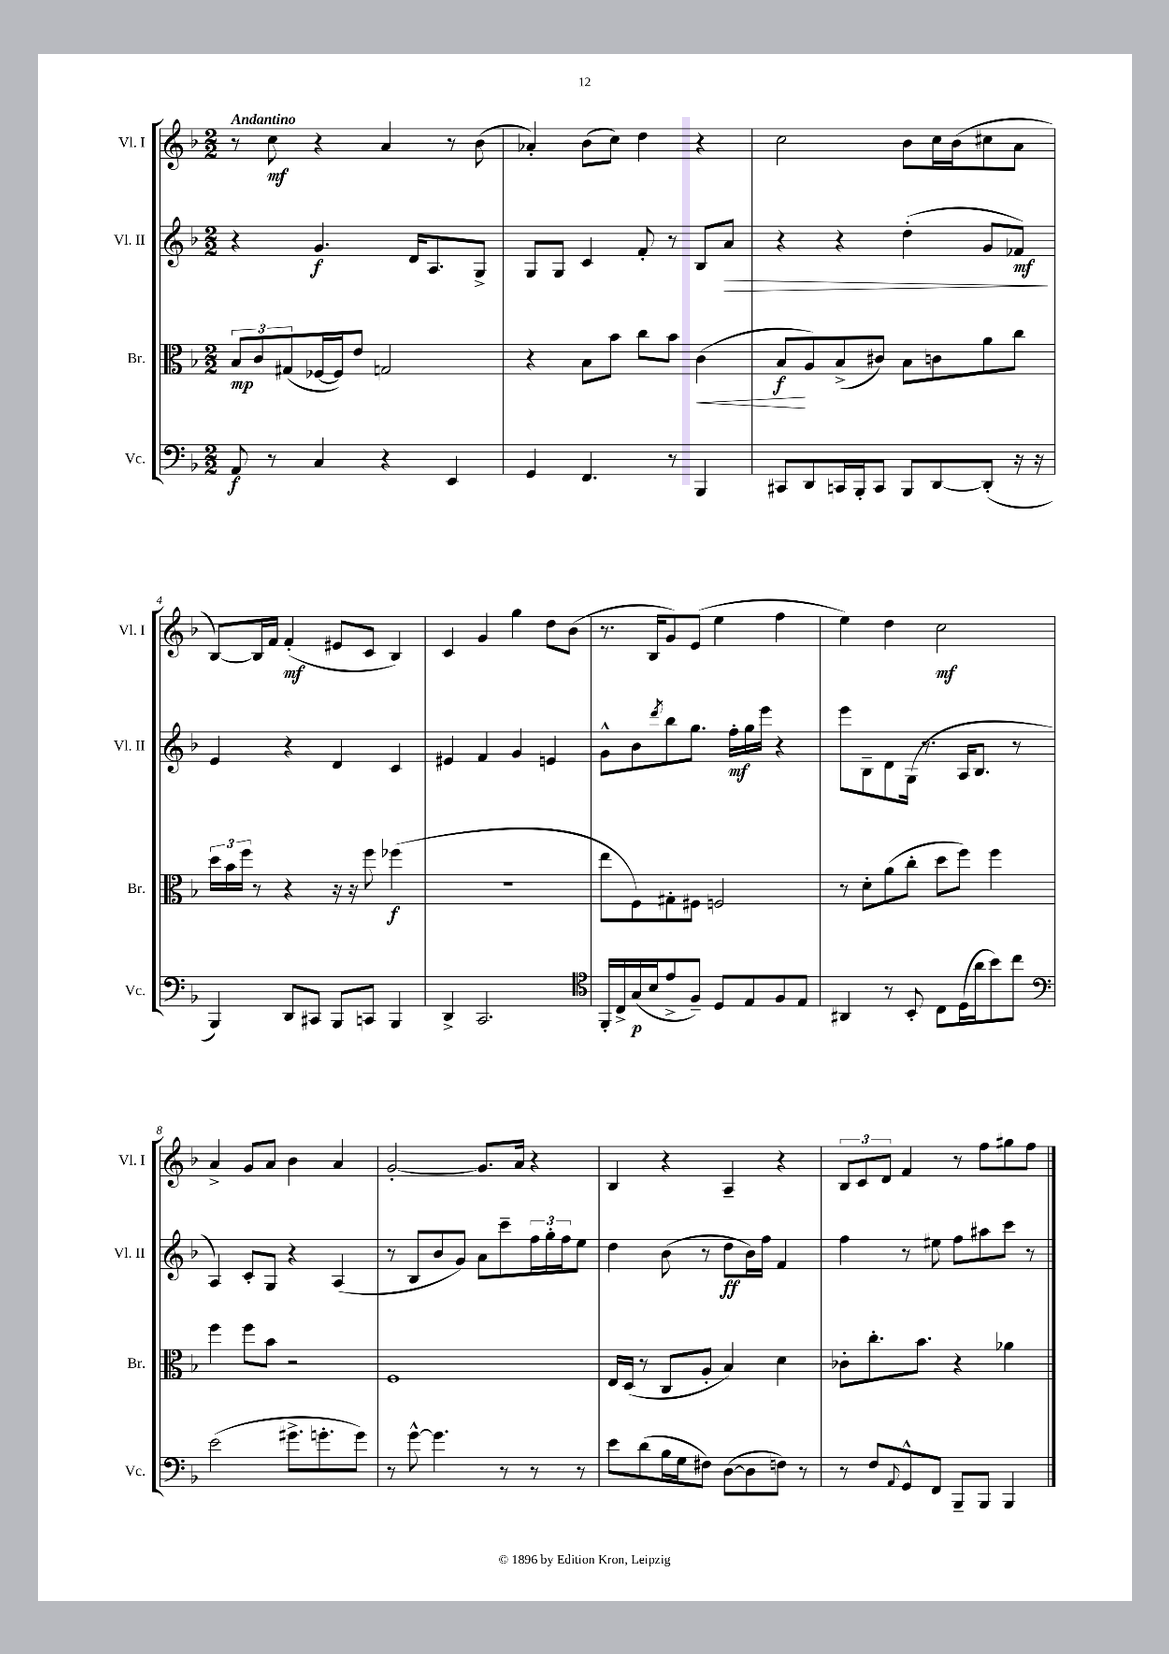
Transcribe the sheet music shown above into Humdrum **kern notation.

**kern	**dynam	**kern	**dynam	**kern	**dynam	**kern	**dynam
*part4	*part4	*part3	*part3	*part2	*part2	*part1	*part1
*staff4	*staff4	*staff3	*staff3	*staff2	*staff2	*staff1	*staff1
*I"Vc.	*	*I"Br.	*	*I"Vl. II	*	*I"Vl. I	*
*I'Vc.	*	*I'Br.	*	*I'Vl. II	*	*I'Vl. I	*
*clefF4	*	*clefC3	*	*clefG2	*	*clefG2	*
*k[b-]	*	*k[b-]	*	*k[b-]	*	*k[b-]	*
*M2/2	*	*M2/2	*	*M2/2	*	*M2/2	*
=1	=1	=1	=1	=1	=1	=1	=1
!	!	!	!	!	!	!LO:TX:a:B:t=Andantino	!
8AA/	f	12B-/L	mp	4r	.	8r	.
.	.	12c/	.	.	.	.	.
8r	.	.	.	.	.	8cc\	mf
.	.	(12G#X/	.	.	.	.	.
4C/	.	[16F-X/L	.	4.g/	f	4r	.
.	.	16F-/J])	.	.	.	.	.
.	.	8e/J	.	.	.	.	.
4r	.	2Gn/	.	.	.	4a/	.
.	.	.	.	16d/KL	.	.	.
.	.	.	.	8.A/	.	.	.
4EE/	.	.	.	.	.	8r	.
.	.	.	.	8G^/J	.	(8b-\	.
=2	=2	=2	=2	=2	=2	=2	=2
4GG/	.	4r	.	8G/L	.	4a-X'/)	.
.	.	.	.	8G/J	.	.	.
4.FF/	.	8B-\L	.	4c/	.	(8b-\L	.
.	.	8b-\J	.	.	.	8cc\J)	.
.	.	8cc\L	.	8f'/	.	4dd\	.
8r	.	8b-\J	.	8r	.	.	.
!	!	!	!LO:HP:b	!	!	!	!
4BBB-/	.	(4c\	<	8B-/L	.	4r	.
!	!	!	!	!	!LO:HP:b	!	!
.	.	.	.	8a/J	>	.	.
=3	=3	=3	=3	=3	=3	=3	=3
8CC#X/L	.	8B-/L	f	4r	.	2cc\	.
8DD/	.	8A/)	[	.	.	.	.
16CCn/L	.	(8B-^/	.	4r	.	.	.
16BBB-'/J	.	.	.	.	.	.	.
8CC/J	.	8c#X/J)	.	.	.	.	.
8BBB-/L	.	8B-\L	.	(4dd'\	.	8b-\L	.
[8DD/	.	8cn\	.	.	.	16cc\L	.
.	.	.	.	.	.	(16b-\J	.
(8DD'/J]	.	8a\	.	8g/L	.	8cc#X\	.
16r	.	8cc\J	.	8f-X/J)	mf	8a\J	.
16r	.	.	.	.	.	.	.
.	.	.	.	.	]	.	.
!!LO:LB:g=z
=4	=4	=4	=4	=4	=4	=4	=4
4BBB-/)	.	24dd\LL	.	4e/	.	[8B-/L)	.
.	.	24b-\	.	.	.	.	.
.	.	24ff\JJ	.	.	.	.	.
.	.	8r	.	.	.	16B-/L]	.
.	.	.	.	.	.	16f/JJ	.
8DD/L	.	4r	.	4r	.	(4f'/	mf
8CC#X/J	.	.	.	.	.	.	.
8BBB-/L	.	16r	.	4d/	.	8e#X/L	.
.	.	16r	.	.	.	.	.
8CCn/J	.	8ff\	.	.	.	8c/J	.
4BBB-/	.	(4ff-X\	f	4c/	.	4B-/)	.
=5	=5	=5	=5	=5	=5	=5	=5
4DD^/	.	1r	.	4e#X/	.	4c/	.
2.CC/	.	.	.	4f/	.	4g/	.
.	.	.	.	4g/	.	4gg\	.
.	.	.	.	4en/	.	8dd\L	.
.	.	.	.	.	.	(8b-\J	.
=6	=6	=6	=6	=6	=6	=6	=6
*clefC4	*	*	*	*	*	*	*
16FF'/LL	.	8ee\L	.	8g^^\L	.	8.r	.
16C^/	.	.	.	.	.	.	.
(16G/	p	8F\)	.	8b-\	.	.	.
16B-/J	.	.	.	.	.	16B-/KL	.
.	.	.	.	8qddd/	.	.	.
8e^/	.	8G#X'\	.	8bb-\	.	8g/)	.
8F~/J)	.	8F#X\J	.	8.gg\J	.	(8e/J	.
8D/L	.	2Fn/	.	.	.	4ee\	.
.	.	.	.	16ff'\LL	mf	.	.
8E/	.	.	.	16gg\	.	.	.
.	.	.	.	16eee\JJ	.	.	.
8F/	.	.	.	4r	.	4ff\	.
8E/J	.	.	.	.	.	.	.
=7	=7	=7	=7	=7	=7	=7	=7
4AA#X/	.	8r	.	8eee\L	.	4ee\)	.
.	.	8d'\L	.	8B-~\	.	.	.
8r	.	(8a\	.	8d\	.	4dd\	.
8BB-'/	.	8cc'\J	.	(16G\Jk	.	.	.
.	.	.	.	8.r	.	.	.
8C\L	.	8dd\L	.	.	.	2cc\	mf
(16D\L	.	8ff\J)	.	16A/KL	.	.	.
16a\J	.	.	.	8.B-/J	.	.	.
8b-\)	.	4ff\	.	.	.	.	.
8cc\J	.	.	.	8r	.	.	.
!!LO:LB:g=z
=8	=8	=8	=8	=8	=8	=8	=8
*clefF4	*	*	*	*	*	*	*
(2e\	.	4ff\	.	4A/)	.	4a^/	.
.	.	8ff\L	.	8c'/L	.	8g/L	.
.	.	8b-\J	.	8G/J	.	8a/J	.
8.g#X^\L	.	2r	.	4r	.	4b-\	.
8.gn'\	.	.	.	.	.	.	.
.	.	.	.	(4A/	.	4a/	.
8g\J)	.	.	.	.	.	.	.
=9	=9	=9	=9	=9	=9	=9	=9
8r	.	1F	.	8r	.	[2g'/	.
[8g^^\	.	.	.	8B-/L	.	.	.
4.g\]	.	.	.	8b-/	.	.	.
.	.	.	.	8g/J)	.	.	.
.	.	.	.	8a\L	.	8.g/L]	.
8r	.	.	.	8ccc~\	.	.	.
.	.	.	.	.	.	16a/Jk	.
8r	.	.	.	24ff\L	.	4r	.
.	.	.	.	24gg'\	.	.	.
.	.	.	.	24ff\J	.	.	.
8r	.	.	.	8ee\J	.	.	.
=10	=10	=10	=10	=10	=10	=10	=10
8e\L	.	16E/LL	.	4dd\	.	4B-/	.
.	.	(16D/JJ	.	.	.	.	.
(8d\	.	8r	.	.	.	.	.
16B-\L	.	8C/L	.	(8b-\	.	4r	.
16G\J	.	.	.	.	.	.	.
8F#X\J)	.	8A'/J	.	8r	.	.	.
([8D\L	.	4B-/)	.	8dd\L	ff	4A~/	.
8D\]	.	.	.	16b-\L)	.	.	.
.	.	.	.	16ff\JJ	.	.	.
8Fn\J)	.	4d\	.	4f/	.	4r	.
8r	.	.	.	.	.	.	.
=11	=11	=11	=11	=11	=11	=11	=11
8r	.	8c-X'\L	.	4ff\	.	12B-/L	.
.	.	.	.	.	.	12c/	.
8F/L	.	8.cc'\	.	.	.	.	.
.	.	.	.	.	.	12d/J	.
8qqAA/	.	.	.	.	.	.	.
8GG^^/	.	.	.	8r	.	4f/	.
.	.	8.b-\J	.	.	.	.	.
8FF/J	.	.	.	8ee#X\	.	.	.
8BBB-~/L	.	4r	.	8ff\L	.	8r	.
8BBB-/J	.	.	.	8aa#X\	.	8ff\L	.
4BBB-/	.	4a-X\	.	8ccc\J	.	8gg#X\	.
.	.	.	.	8r	.	8ff\J	.
==	==	==	==	==	==	==	==
*-	*-	*-	*-	*-	*-	*-	*-
